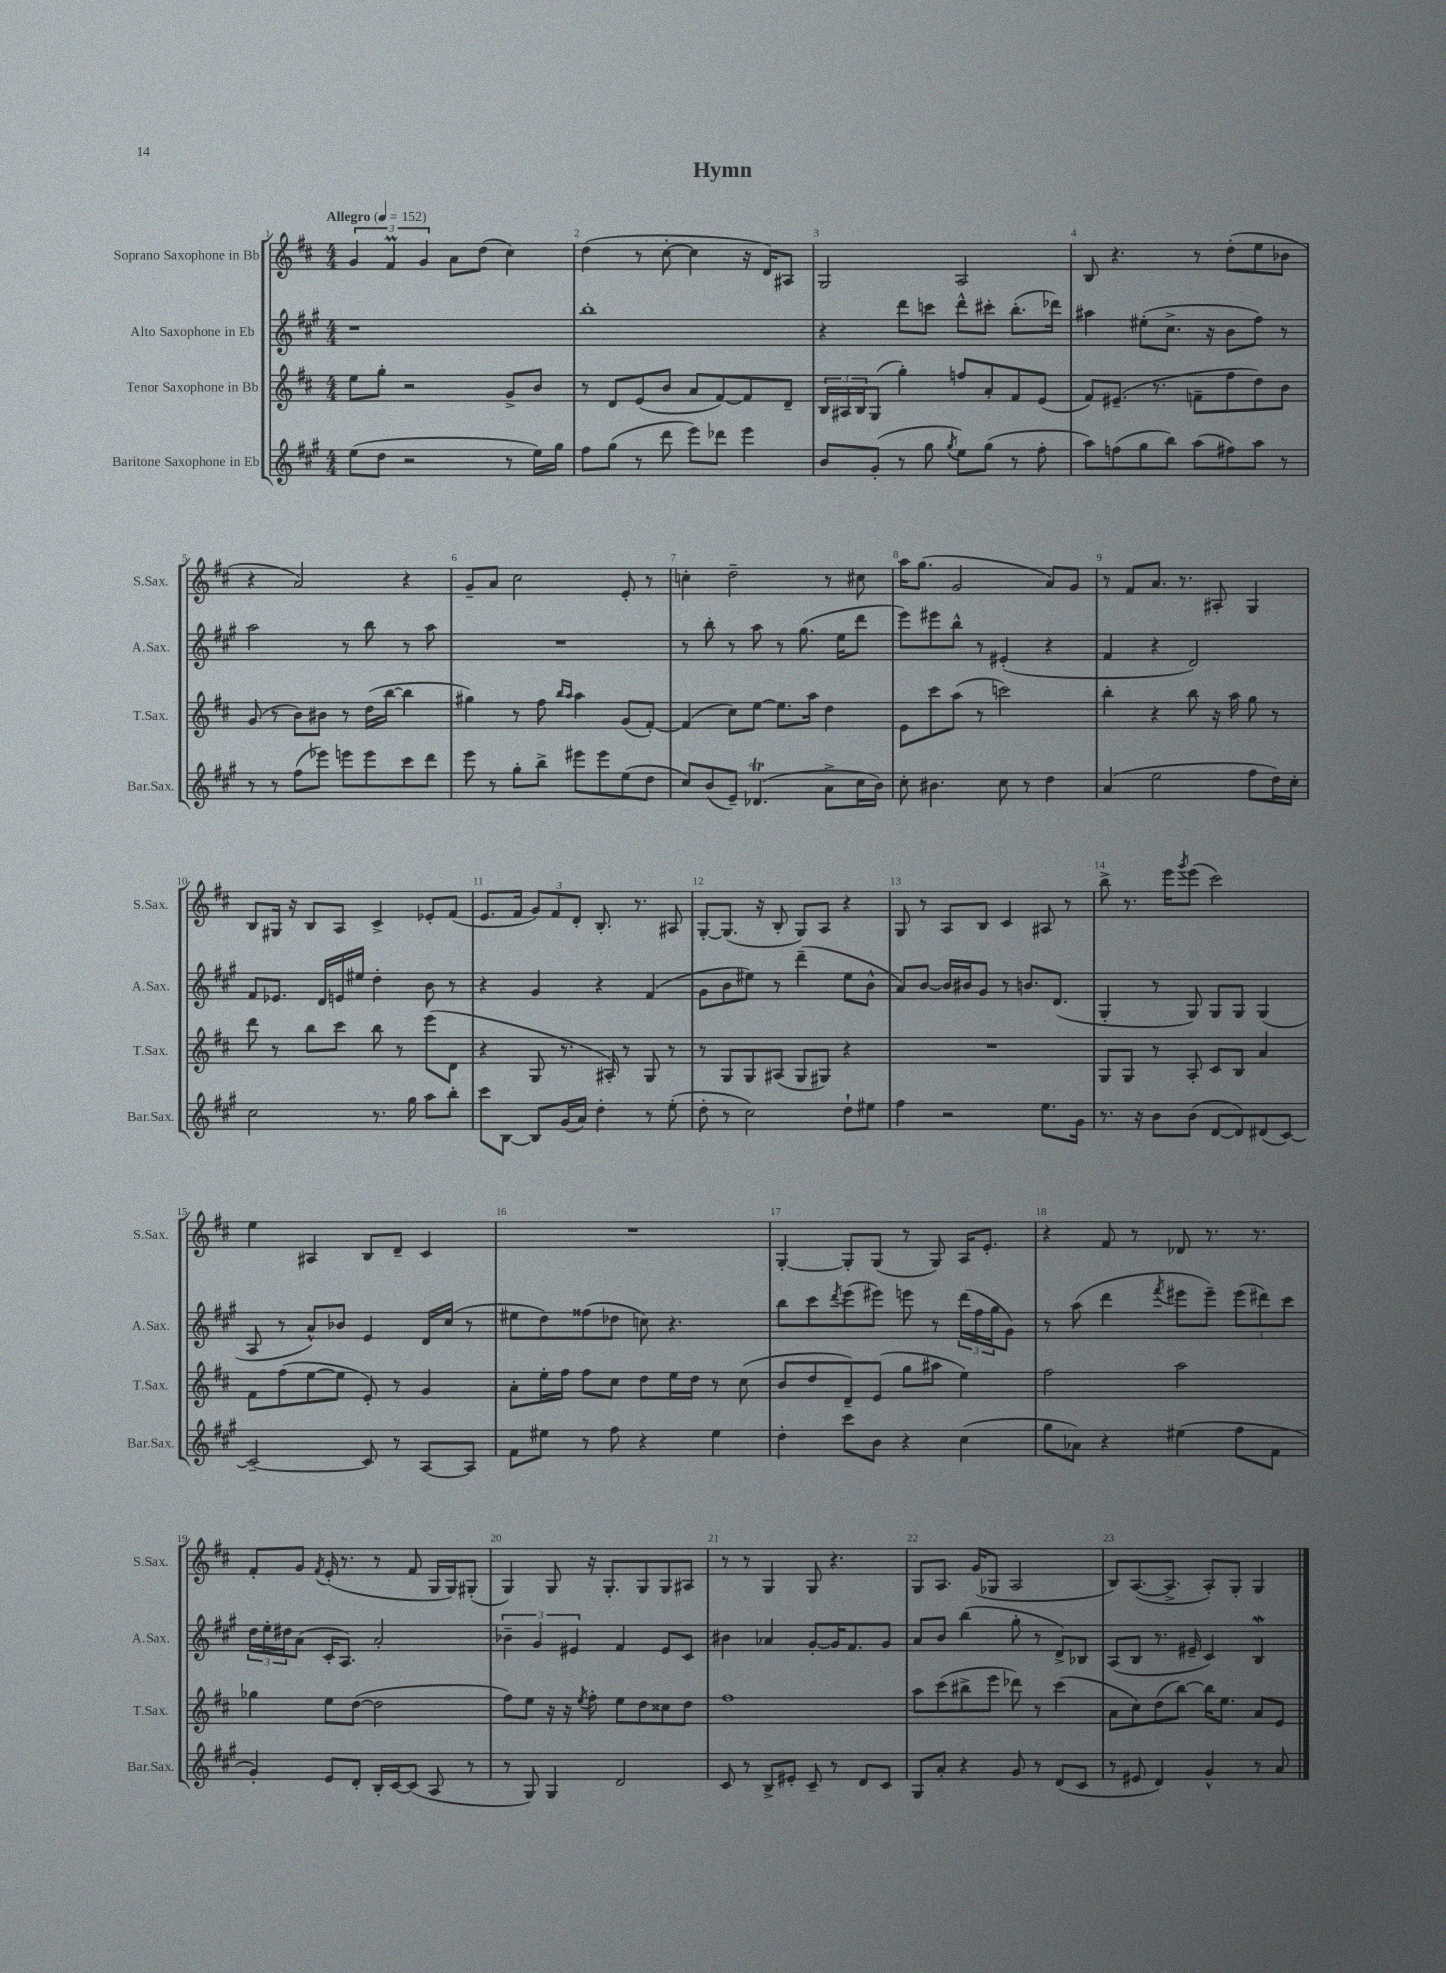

**kern	**kern	**kern	**kern
*staff4	*staff3	*staff2	*staff1
*clefG2	*clefG2	*clefG2	*clefG2
*k[f#c#g#]	*k[f#c#]	*k[f#c#g#]	*k[f#c#]
*M4/4	*M4/4	*M4/4	*M4/4
*MM152	*MM152	*MM152	*MM152
(8ee	8ee	1r	6g
8dd	8gg'	.	.
.	.	.	6f#
2r	2r	.	.
.	.	.	6g
.	.	.	8a
.	.	.	(8dd
8r	8g^	.	4cc#)
16ee)	8b	.	.
16gg#	.	.	.
=	=	=	=
8ff#	8r	1bb'	(4dd
(8gg#	8d	.	.
8r	(8e	.	8r
8ddd	8b	.	[8cc#'
8eee)	8a	.	4cc#]
8ddd-	[8f#)	.	.
4eee	8f#]	.	16r
.	.	.	16d)
.	8d~	.	8A#
=	=	=	=
8b	24B	4r	2G
.	24A#	.	.
.	24B	.	.
(8g#'	(8G	.	.
8r	4gg')	8ddd	.
8gg#	.	8ccc	.
8qgg#	.	.	.
8ee)	8ff	8ddd^^	2A
(8gg#	8a'	8ccc#'	.
8r	8f#	(8.bb'	.
8ff#'	(8e	.	.
.	.	16ddd-)	.
=	=	=	=
8aa)	8f#)	4aa#	8B
(8ff	(8.e#~	.	4.r
8gg#	.	(8ee#'	.
.	8.r	.	.
8bb)	.	8.cc#^	.
(8aa	8f~	.	8r
.	.	16r	.
8ff#)	8ff#	8b	(8dd'
8aa	8dd)	8ff#)	8ee
8r	8b	8r	8b-
=	=	=	=
8r	(8g	2aa	4r
8r	8r	.	.
(8ff#	8b)	.	2a)
8eee-)	8b#	.	.
8eee	8r	8r	.
8eee	(16dd	8bb	.
.	[16bb	.	.
8ccc#	4bb]	8r	4r
8ddd	.	8aa	.
=	=	=	=
8eee	4gg#)	1r	8g~
8r	.	.	8a
8gg#'	8r	.	2cc#
8bb^	8ff#	.	.
.	16qqbb	.	.
.	16qqaa	.	.
8eee#	4aa	.	.
8eee#	.	.	.
(8ee	(8g	.	8e'
8dd	[8f#')	.	8r
=	=	=	=
8cc#)	(4f#]	8r	4cc'
(8b	.	8bb'	.
8e~)	8cc#)	8r	2dd~
(4.d-	[8ee	8aa	.
.	8.ee]	8r	.
.	.	(8.gg#	.
.	16aa	.	.
8a^	4dd	.	8r
.	.	16ee	.
16cc#	.	8ddd	8cc#
16b)	.	.	.
=	=	=	=
8cc#'	8e	8eee)	16aa
.	.	.	(8.gg
4.b#	8ccc#	8eee#	.
.	(8aa	8bb^^	2g
.	8r	8r	.
8cc#	2ccc)	(4e#'	.
8r	.	.	.
4dd	.	4r	8a)
.	.	.	8g
=	=	=	=
(4a	4bb'	4f#	8r
.	.	.	8f#
2ee	4r	4r	8.a
.	.	.	8.r
.	8bb	2d)	.
.	16r	.	8A#'
.	16aa	.	.
8ff#	8gg	.	4G
16dd)	8r	.	.
16cc#'	.	.	.
=	=	=	=
2cc#	8ddd	8f#	8B
.	8r	8.e-	16G#
.	.	.	16r
.	8bb	.	8B
.	.	16d	.
.	8ccc#	16e	8A
.	.	16ee#	.
8.r	8bb	4dd'	4c#^
.	8r	.	.
16gg#	.	.	.
8aa	(8eee	8b	8e-'
8bb'	8d	8r	(8f#
=	=	=	=
8ccc#	4r	4r	8.e
[8B	.	.	.
.	.	.	16f#
8B]	8G	4g#	12g)
.	.	.	12f#
(16g#	8.r	.	.
.	.	.	12d'
16a)	.	.	.
4dd'	.	4r	8.B'
.	16A#')	.	.
.	8r	.	.
.	.	.	8.r
8r	8G	(4f#	.
(8ee'	8r	.	8A#
=	=	=	=
8dd'	8r	8g#	[8G'
8r	8G	8b	(8.G]
2cc#)	8G	8ee#)	.
.	.	.	16r
.	(8A#	8r	8B'
.	8G	(4ddd~	8G)
.	8G#)	.	8A
8dd`	4r	8ee#	4r
8ee#	.	8b^^	.
=	=	=	=
4ff#	1r	8a)	8G
.	.	[8b	8r
2r	.	16b]	8A
.	.	16b#	.
.	.	8g#	8B
.	.	8r	4c#
.	.	8.b	.
8.ee	.	.	8A#
.	.	(8.d	.
.	.	.	8r
16g#	.	.	.
=	=	=	=
8.r	8G	4G#'	8bb^
.	8G	.	8.r
16r	.	.	.
8b	8r	8r	.
.	.	.	16eee
.	.	.	8qggg
(8b	8A'	8G#)	(8eee
[8d	8c#	8G#	2ccc#)
8d])	8B	8G#	.
(8d#	4a	(4G#	.
[8c#)	.	.	.
=	=	=	=
2c#~_	8f#	8A	4ee
.	(8ff#	8r	.
.	[8ee	8a^^)	4A#
.	8ee]	8b-	.
8c#]	8e')	4e	8B
8r	8r	.	8d~
[8A	4g	16d	4c#
.	.	(16cc#	.
8A]	.	8r	.
=	=	=	=
8f#	8a'	8ee#	1r
8ee#	16ee'	8dd)	.
.	16ff#	.	.
8r	8ff#	(8ff##	.
8ff#	8cc#	8dd-	.
4r	8dd	8cc)	.
.	16ee	4.r	.
.	16dd	.	.
4ee#	8r	.	.
.	(8cc#	.	.
=	=	=	=
4dd'	8b	8bb	[4G'
.	8dd	8ccc#	.
.	.	8qddd	.
8ccc#	8d~)	(8eee	8G']
8b	(8e	8eee#)	(8G
4r	8gg	8eee	8r
.	8aa#	8r	8G)
(4cc#	4ee)	(24ddd	16A
.	.	24ff#	.
.	.	.	8.e'
.	.	24gg#	.
.	.	8g#)	.
=	=	=	=
8gg#	2ff#	8r	4r
8a-)	.	(8aa	.
4r	.	4ddd	8f#
.	.	.	8r
.	.	8qfff#	.
(4ee#	2aa	8eee#	8d-
.	.	8eee#~)	8.r
8ff#	.	(12eee#	.
.	.	.	8.r
.	.	12ddd#)	.
8f#	.	.	.
.	.	12ccc#	.
=	=	=	=
4g#')	4gg-	24dd	8f#'
.	.	24ee'	.
.	.	24dd#	.
.	.	(8a	8g
.	.	.	8qf#
8e	8ee	16c#'	(16e'
.	.	8.A)	8.r
8d'	([8dd	.	.
16B'	2dd]	2a'	8r
[16c#	.	.	.
(8c#]	.	.	8f#
8A	.	.	16G
.	.	.	16G)
8r	.	.	(8G#'
=	=	=	=
8r	8ff#)	6b-~	4G)
8G#)	8ee	.	.
.	.	6g#	.
4G#	16r	.	8G
.	16r	.	.
.	.	6e#	.
.	8qee	.	.
.	8ff#'	.	16r
.	.	.	8.G'
2d	8ee	4f#	.
.	8dd	.	8G
.	8cc##	8e#	8G
.	8dd	8c#	8A#
=	=	=	=
8c#	1ff#	4b#	8r
8r	.	.	8r
8B^	.	4a-	4G
8e#'	.	.	.
8c#~	.	[8g#'	8G
8r	.	16g#]	4.r
.	.	8.f#	.
8d	.	.	.
8c#	.	8g#	.
=	=	=	=
8G#	8aa	8a	8G
8a'	(8ccc#	8b	8.A
4r	8bb#^	(4bb	.
.	.	.	(16g
.	8eee	.	8G-
8g#	8ddd-)	8gg#'	2A
8r	8r	8r	.
(8d	(4ccc#	8d^)	.
8c#	.	8B-	.
=	=	=	=
8r	8a	(8A	8B)
8e#	8cc#)	8B	([8.A
4d)	(8dd	8.r	.
.	.	.	8.A^]
.	[8bb)	.	.
.	.	16e#~	.
4g#^^	16bb]	4c#)	8A')
.	8.ee	.	.
.	.	.	8G'
8r	8a	4B	4G
8a	8e	.	.
==	==	==	==
*-	*-	*-	*-
